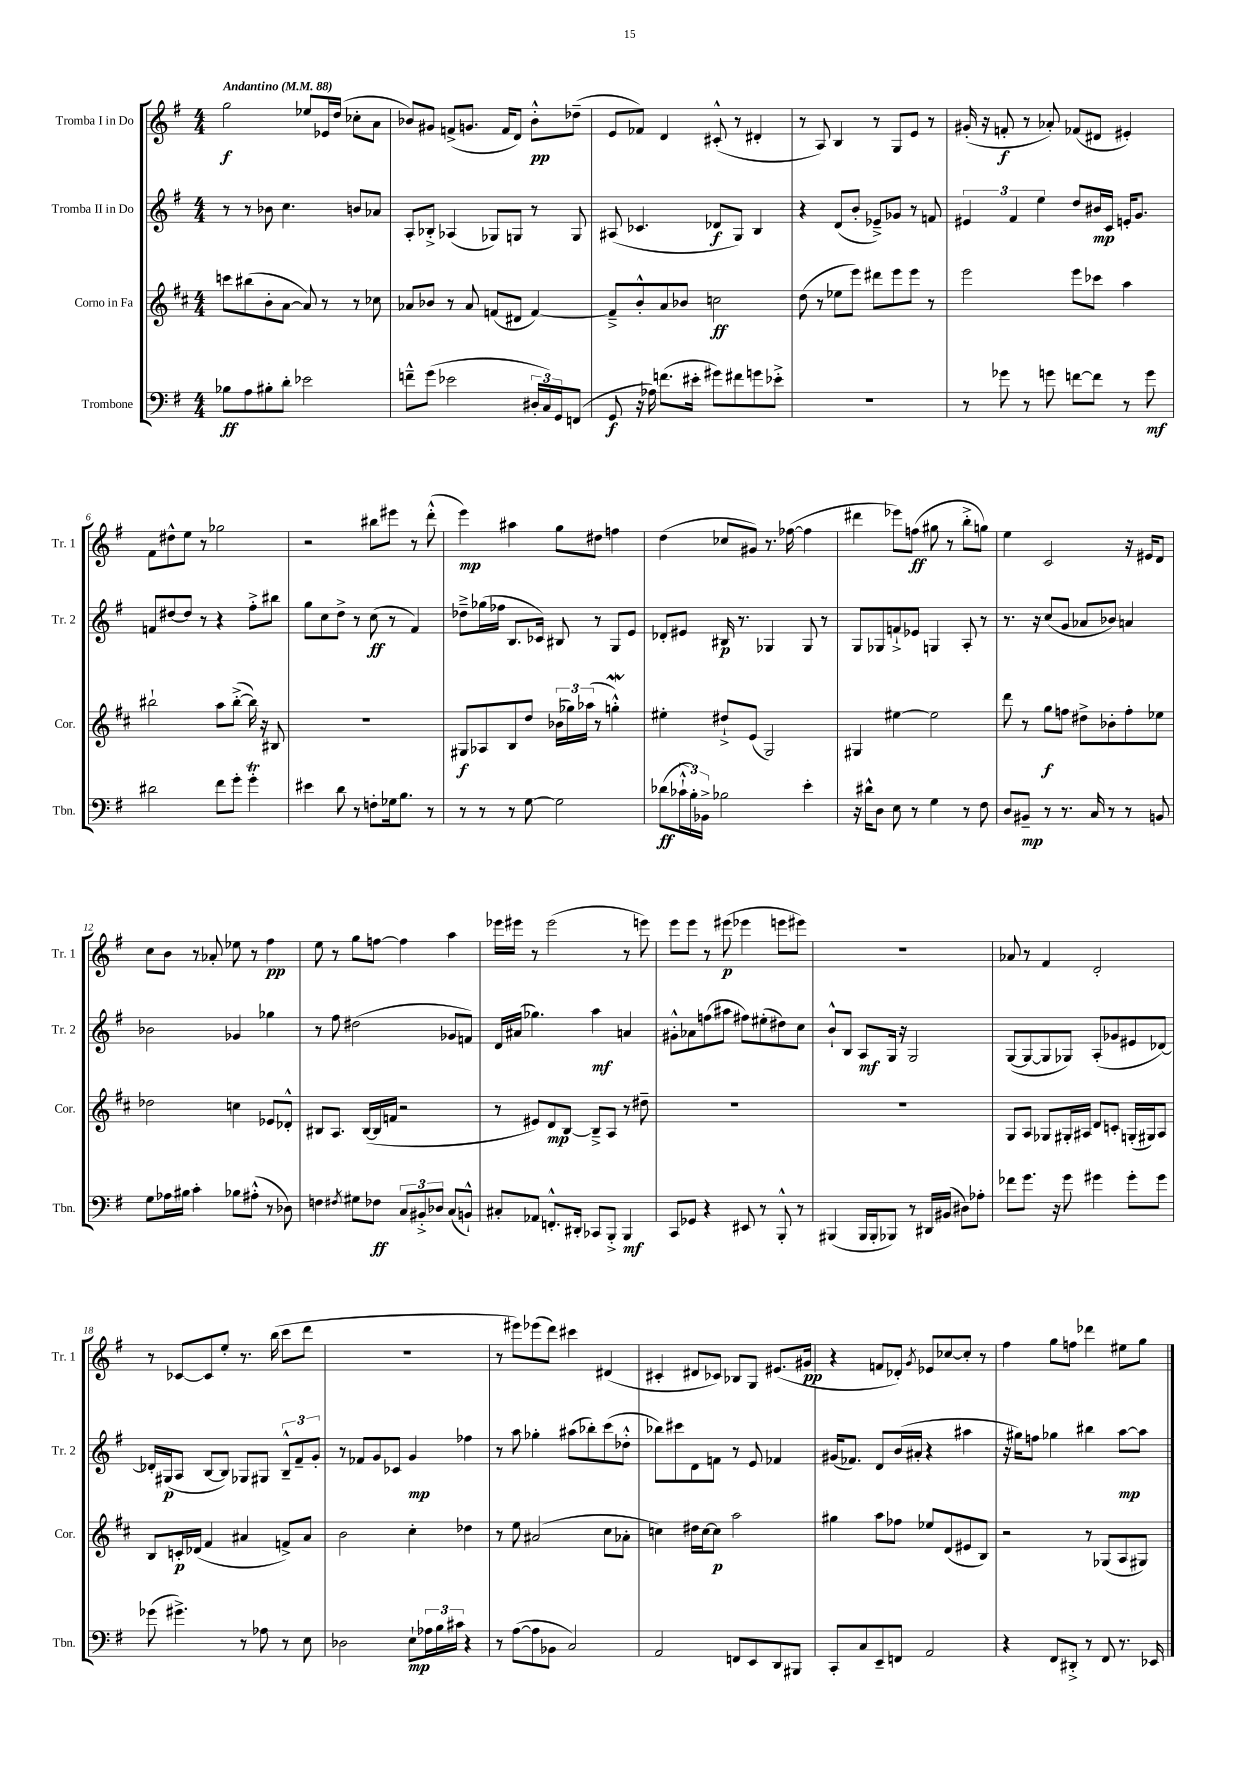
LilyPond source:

<<
\new StaffGroup <<
\new Staff = "s0" \with { instrumentName = "Tromba I in Do" shortInstrumentName = "Tr. 1" } {
    \clef treble \key g \major \numericTimeSignature \time 4/4 \tempo "Andantino" 4 = 88
    g''2\f ees''8 ees'16 d''16( ces''8-. a'8 |
    bes'8) gis'8 f'8->( g'8. f'16 d'8) bes'8-.-^\pp des''8--( |
    e'8 fes'8) d'4 cis'8-.-^( r8 dis'4-. |
    r8 a8) b4 r8 g8 e'8 r8 |
    gis'16-.( r16 f'8-.\f r8 aes'8-.) fes'8( dis'8 eis'4-.) |
    fis'8 dis''8-^ e''8 r8 ges''2 |
    r2 bis''8 eis'''8 r8 d'''8-.-^( |
    e'''4\mp) ais''4 g''8 dis''8 f''4 |
    d''4( ces''8 gis'8) r8. fes''16~( fes''4 |
    dis'''4 ees'''8) f''8\ff( gis''8 r8 b''8-.-> g''8) |
    e''4 c'2 r16 eis'16 d'8 |
    c''8 b'8 r8 aes'8-. ees''8 r8 fis''4\pp |
    e''8 r8 g''8 f''8~ f''4 a''4 |
    ees'''16 eis'''16 r8 eis'''2( r8 e'''8) |
    e'''8 e'''8 r8 eis'''8\p( ees'''4 e'''8 eis'''8) |
    R1 |
    aes'8 r8 fis'4 d'2-. |
    r8 ces'8~ ces'8 e''8-. r8. b''16( c'''8 d'''8 |
    r1 |
    r8 eis'''8) ees'''8( d'''8) cis'''4 dis'4( |
    cis'4-. dis'8 ces'8) bes8 g8 eis'8.( gis'16\pp |
    r4 f'8 des'8-.) \acciaccatura { g'8 } ees'8 ces''8~ ces''8-. r8 |
    fis''4 g''8 f''8 des'''4 eis''8 g''8 \bar "|." |
}
\new Staff = "s1" \with { instrumentName = "Tromba II in Do" shortInstrumentName = "Tr. 2" } {
    \clef treble \key g \major \numericTimeSignature \time 4/4
    r8 r8 bes'8 c''4. b'8 aes'8 |
    a8-. bes8-.-> aes4( ges8) g8 r8 g8 |
    ais8( ces'4. des'8\f g8) b4 |
    r4 d'8( b'8-. ees'8--->) ges'8 r8 f'8 |
    \tuplet 3/2 { eis'4 fis'4 e''4 } d''8 bis'16\mp c'16 e'16-. g'8. |
    f'8 dis''8~ dis''8 r8 r4 fis''8-.-> bis''8 |
    g''8 c''8 d''8-> r8 c''8\ff( r8 fis'4) |
    des''8---> ges''16( fes''16 b8. ces'16) bis8 r8 g8 e'8 |
    des'8-. eis'8 bis16\p r8. ges4 ges8 r8 |
    g8 ges8 f'8-!-> ees'8 g4 a8-. r8 |
    r8. r16 c''8( g'8 aes'8 bes'8) a'4 |
    bes'2 ges'4 ges''4 |
    r8 fis''8 dis''2( ges'8 f'8) |
    d'16 ais'16( ges''4.) a''4\mf a'4 |
    gis'8-.-^ aes'8 f''8( ais''8 fis''8) eis''8-.( dis''8) c''8 |
    b'8-!-^ b8 a8\mf g16 r16 g2 |
    g8~( g8~ g8 ges8) a8-.( ges'8 eis'8 des'8~) |
    des'16-. gis16\p( a8 b8~ b8) ges8 gis8 \tuplet 3/2 { b8---^ fis'8-- g'8-. } |
    r8 fes'8 g'8 ces'8 g'4\mp fes''4 |
    r8 a''8 ges''4-. ais''8( bes''8-.) c'''8( des''8-.-^ |
    bes''8) cis'''8 d'8 f'8 r8 e'8 fes'4 |
    gis'16( fes'8.) d'8 b'16( ais'16-. r4 ais''4 |
    r16 gis''16) f''8 ges''4 bis''4 a''8~\mp a''8 \bar "|." |
}
\new Staff = "s2" \with { instrumentName = "Corno in Fa" shortInstrumentName = "Cor." } {
    \clef treble \key d \major \numericTimeSignature \time 4/4
    c'''8 bis''8( b'8-. a'8~ a'8) r8 r8 ces''8 |
    aes'8 bes'8 r8 aes'8 f'8( dis'8 f'4~) |
    f'8---> b'8-.-^ a'8 bes'8 c''2\ff |
    d''8( r8 ees''8 e'''8) dis'''8 e'''8 e'''8 r8 |
    e'''2 e'''8 ces'''8 a''4 |
    bis''2-! a''8 bis''8~-.->( bis''16) r16 bis8 |
    R1 |
    gis8\f aes8 b8 d''8 \tuplet 3/2 { bes'16( ges''16) aes''16( } r8 g''4-.-^\mordent) |
    eis''4-. dis''8-!-> e'8( g2) |
    gis4 eis''4~ eis''2 |
    d'''8 r8 g''8\f f''8 dis''8-> bes'8-. f''8-. ees''8 |
    des''2 c''4 ees'8 des'8-.-^ |
    bis8 a8. bis16~( bis16 f'16 r2 |
    r8 eis'8) d'8\mp b8~ b8---> a8 r8 dis''8-- |
    R1 |
    R1 |
    g8 a8 ges8 gis16-. ais16 d'8 c'8-. g16-.( gis16) ais8 |
    b8 c'16-.\p des'16( fis'4 ais'4 f'8->) ais'8 |
    b'2 cis''4-. des''4 |
    r8 e''8 ais'2( cis''8 aes'8-. |
    c''4) dis''16 c''16~ c''8\p a''2 |
    gis''4 a''8 fes''8 ees''8 d'8( eis'8 b8) |
    r2 r8 ges8( a8 gis8) \bar "|." |
}
\new Staff = "s3" \with { instrumentName = "Trombone" shortInstrumentName = "Tbn." } {
    \clef bass \key g \major \numericTimeSignature \time 4/4
    bes8\ff a8 bis8-. d'8-. ees'2 |
    f'8---^ g'8( ees'2 \tuplet 3/2 { dis16-. c16) g,16 } f,8( |
    g,8\f r16 aes16) f'8.( eis'16-. gis'8) fis'8 g'8 ees'8-.-> |
    R1 |
    r8 ges'8 r8 g'8 f'8~ f'8 r8 g'8\mf |
    dis'2 fis'8 g'8-. g'4-.\trill |
    eis'4 d'8 r8 f8-. ges16 b8. r8 |
    r8 r8 r8 g8~ g2 |
    des'8\ff( \tuplet 3/2 { ces'16-!-^ b16-.) bes,16-> } bes2 e'4-. |
    r16 dis'16-^ d8 e8 r8 g4 r8 fis8 |
    d8 bis,8--\mp r8 r8. c16 r8 r8 b,8 |
    g8 aes16 bis16 c'4-. bes8 ais8-.-^( r8 des8) |
    f4 \acciaccatura { fis8 } gis8 fes8\ff \tuplet 3/2 { c8 bis,8-.-> des8 } c8( b,8-!-^) |
    cis8-. aes,8 f,8.-.-^ dis,16-. ces,8 b,,8-.-> b,,4\mf |
    c,8 ges,8 r4 eis,8 r8 b,,8-.-^ r8 |
    bis,,4( bis,,16 bis,,16-. bes,,8) r8 dis,16 bis,16( dis8) aes8-. |
    fes'8 g'8. r16 g'8 gis'4 gis'8-. gis'8 |
    ges'8( gis'4.->) r8 aes8 r8 e8 |
    des2 e8-!\mp \tuplet 3/2 { aes16 b16 cis'16 } r4 |
    r8 a8~( a8 bes,8 c2) |
    a,2 f,8 e,8 d,8 bis,,8 |
    c,8-. c8 e,8-- f,8 a,2 |
    r4 fis,8 dis,8-.-> r8 fis,8 r8. ees,16 \bar "|." |
}
>>
>>
